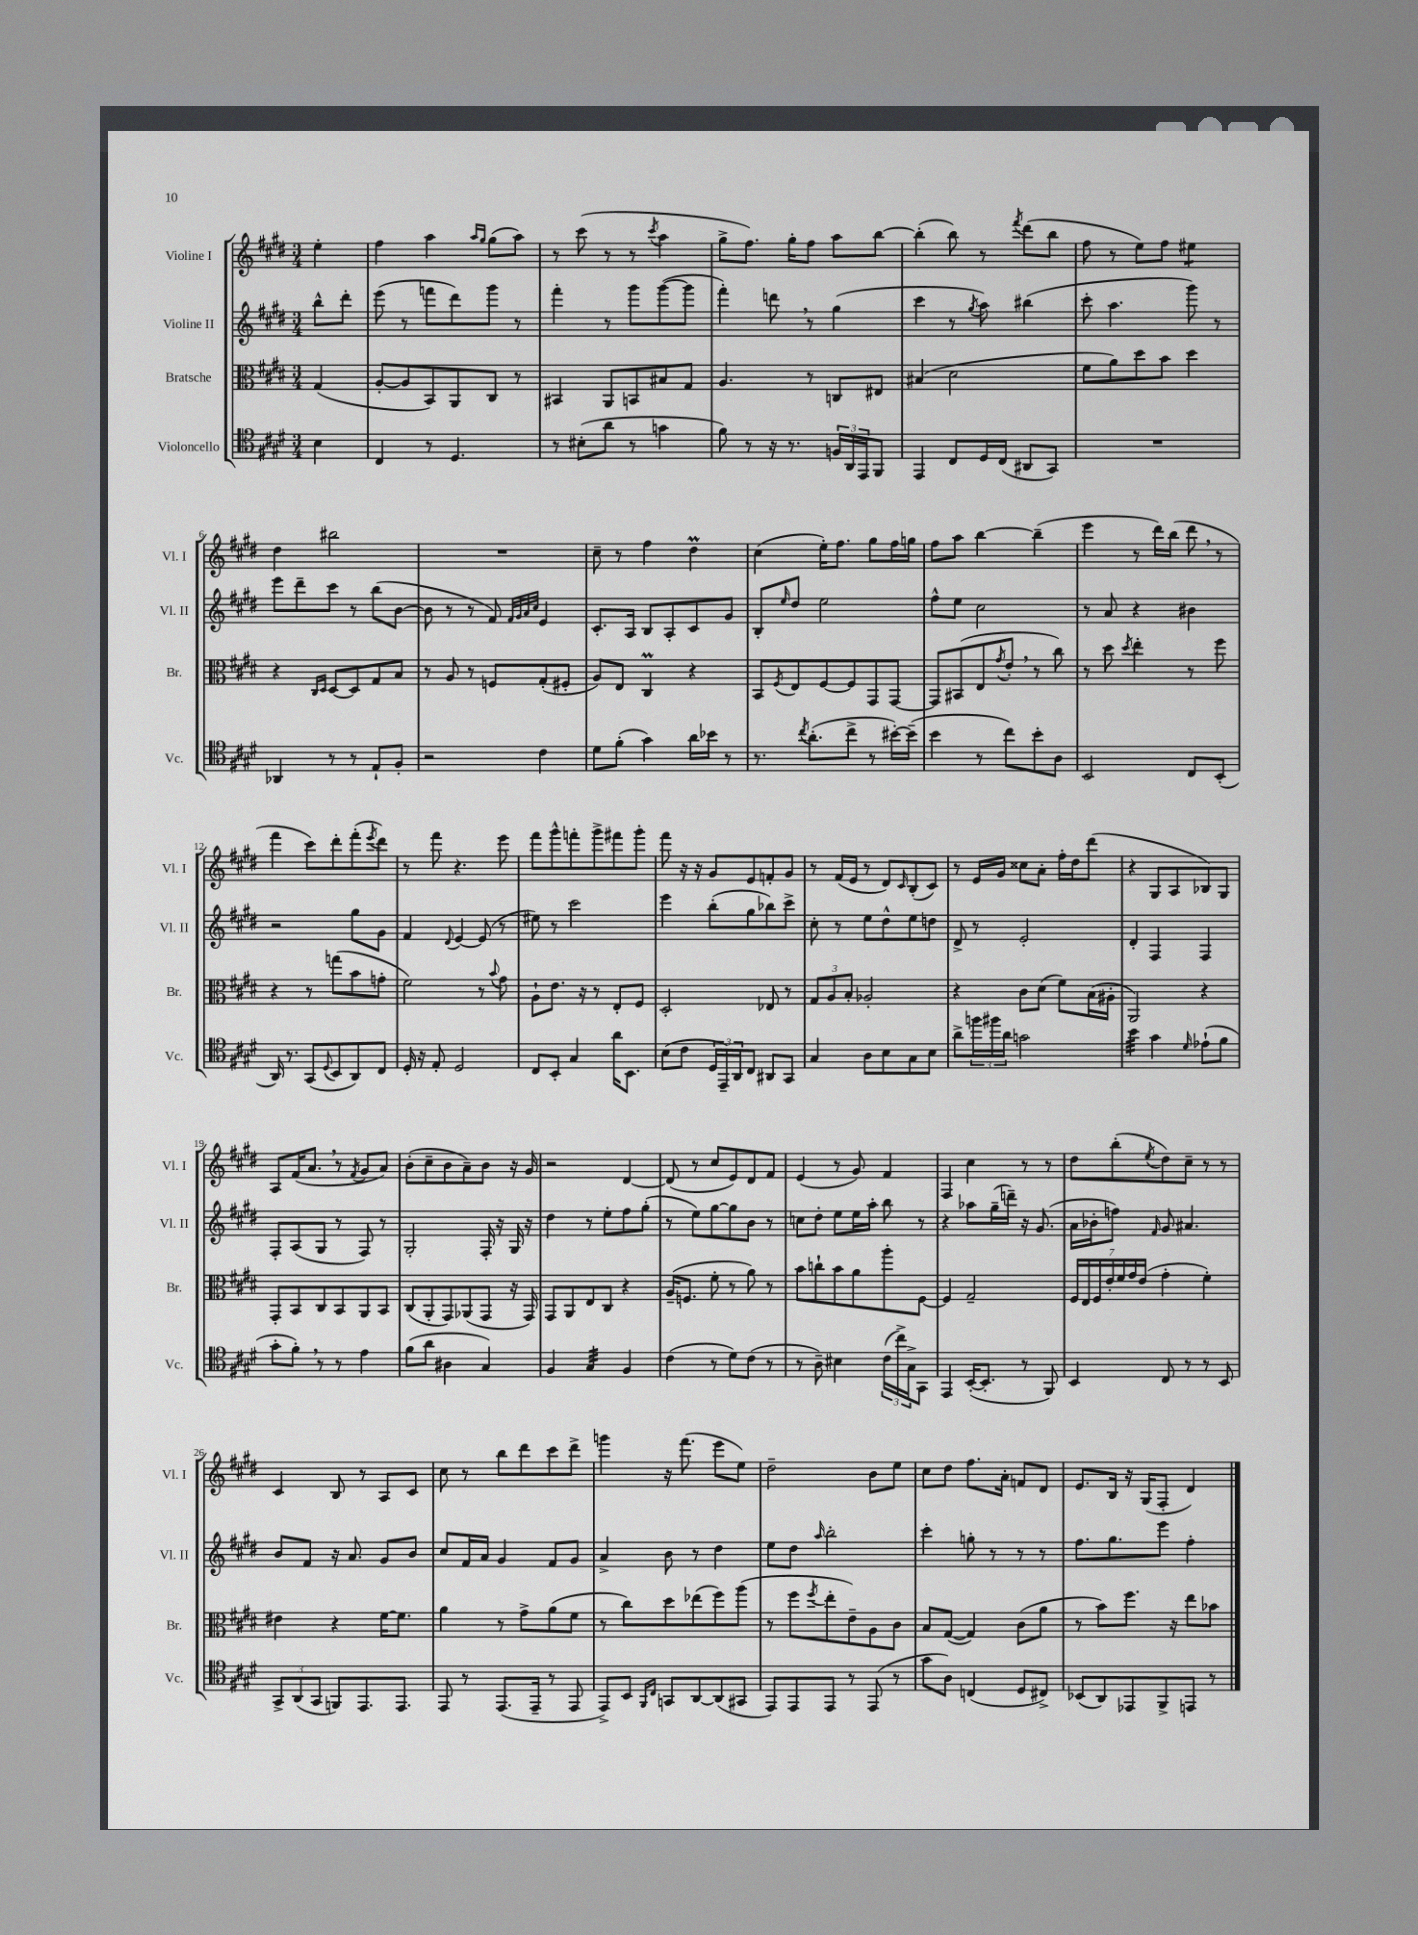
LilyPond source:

<<
\new StaffGroup <<
\new Staff = "s0" \with { instrumentName = "Violine I" shortInstrumentName = "Vl. I" } {
    \clef treble \key e \major \numericTimeSignature \time 3/4 \partial 4
    e''4-. |
    fis''4 a''4 \grace { a''16 gis''16 } gis''8( a''8) |
    r8 cis'''8( r8 r8 \acciaccatura { cis'''8 } a''4 |
    gis''8-> fis''8.) gis''16-. fis''8 a''8 b''8~ |
    b''4-.( b''8) r8 \acciaccatura { fis'''8 } dis'''8( b''8 |
    fis''8 r8 e''8) fis''8 eis''4:8 |
    dis''4 bis''2 |
    R2. |
    cis''8-- r8 fis''4 dis''4\prall |
    cis''4( e''16-.) fis''8. gis''8 fis''16 g''16 |
    fis''8 a''8 b''4~ b''4--( |
    e'''4 r8 dis'''16) b''16( dis'''8 \breathe r8 |
    fis'''4 cis'''8) dis'''8-. fis'''8-.( \acciaccatura { e'''8 } dis'''8) |
    r8 fis'''8 r4. e'''8 |
    fis'''8 gis'''8-^ f'''8-. gis'''8-> fis'''8 gis'''8-. |
    fis'''8 r16 r16 gis'8 e'8 f'8-. gis'8 |
    r8 fis'16( e'16 r8 dis'8) \grace { cis'16 } b8-.( cis'8) |
    r8 e'16 gis'16 cisis''8 a'8-. fis''16-. dis''16 dis'''8( |
    r4 gis8 a8 bes8) gis8 |
    a8 fis'16( a'8. \breathe r8 \acciaccatura { fis'8 } gis'8 a'8) |
    b'8-.( cis''8-- b'8 a'8--) b'8 r16 gis'16 |
    r2 dis'4~ |
    dis'8( r8 cis''8 e'8) dis'8 fis'8 |
    e'4( r8 gis'8) fis'4 |
    fis4 cis''4 r8 r8 |
    dis''8 b''8-.( \acciaccatura { e''8 } dis''8) cis''8-- r8 r8 |
    cis'4 b8 r8 a8 cis'8 |
    cis''8 r8 b''8 dis'''8 cis'''8 dis'''8-> |
    g'''4 r16 fis'''8.( e'''8 e''8) |
    dis''2-- b'8 e''8 |
    cis''8 dis''8 fis''8. a'16-. f'8 dis'8 |
    e'8. b16 r16 gis16( fis8-. dis'4) \bar "|." |
}
\new Staff = "s1" \with { instrumentName = "Violine II" shortInstrumentName = "Vl. II" } {
    \clef treble \key e \major \numericTimeSignature \time 3/4 \partial 4
    b''8-^ dis'''8-. |
    e'''8( r8 f'''8 dis'''8) gis'''8 r8 |
    fis'''4-. r8 gis'''8 gis'''8~( gis'''8 |
    fis'''4-.) d'''8 \breathe r8 gis''4( |
    cis'''4 r8 \acciaccatura { gis''8 } a''8) bis''4( |
    cis'''8-. a''4. gis'''8) r8 |
    e'''8 dis'''8-- cis'''8 r8 b''8( b'8~ |
    b'8 r8 r8 fis'8) \grace { fis'32 gis'32 a'32 cis''32 } e'4 |
    cis'8.-. a16 b8 a8-. cis'8 gis'8 |
    b8-. \grace { e''16 } dis''8 e''2 |
    fis''8-^ e''8 cis''2 |
    r8 a'8 r4 bis'4 |
    r2 gis''8 gis'8 |
    fis'4 \appoggiatura { dis'8 } e'4~ e'8( r8 |
    eis''8) r8 cis'''2 |
    e'''4 b''8-.( gis''8 bes''8) cis'''8-> |
    cis''8-. r8 e''8 dis''8-^ e''8 d''8 |
    dis'8-> r8 e'2-. |
    dis'4-. fis4 fis4 |
    fis8-. a8( gis8 r8 fis8) r8 |
    gis2-. fis16-. r16 gis16 r16 |
    dis''4 r8 e''8-. fis''8 gis''8-.( |
    r8 e''8) gis''8~ gis''8 b'8 r8 |
    c''8 dis''8-. e''8 e''16 a''16-. b''8 r8 |
    r4 aes''8 gis''16--( d'''16--) r16 gis'8.( |
    a'16 bes'16-. f''8) \grace { fis'16 } gis'8 ais'4. |
    b'8 fis'8 r16 a'8. gis'8 b'8 |
    cis''8 fis'16 a'16 gis'4 fis'8 gis'8 |
    a'4-> b'8 r8 dis''4 |
    e''8 dis''8 \grace { a''16 } b''2-. |
    cis'''4-. g''8-. r8 r8 r8 |
    fis''8. gis''8. e'''8 fis''4-. \bar "|." |
}
\new Staff = "s2" \with { instrumentName = "Bratsche" shortInstrumentName = "Br." } {
    \clef alto \key e \major \numericTimeSignature \time 3/4 \partial 4
    gis4( |
    a8~-. a8 b,8) a,8 cis8 r8 |
    bis,4 a,8 b,8 bis8 gis8 |
    a4. r8 c8 eis8 |
    bis4( dis'2 |
    fis'8 a'8) dis''8 b'8 dis''4 |
    r4 \grace { cis16 dis16 } dis8~ dis8 gis8 b8 |
    r8 a8 r8 f8 gis8-.( fis8-. |
    a8) e8 cis4\prall r4 |
    b,8 \acciaccatura { fis8 } e8 fis8~ fis8 gis,8 gis,8~ |
    gis,8 bis,8( e8 \acciaccatura { gis'8 } e'8-. \breathe r8 cis''8) |
    r8 dis''8 \acciaccatura { dis''8 } e''4-. r8 fis''8 |
    r4 r8 g''8( b'8 g'8-. |
    fis'2) r8 \appoggiatura { b'8 } gis'8 |
    a8-! e'8. r16 r8 e8-. fis8 |
    dis2-. ees8 r8 |
    \tuplet 3/2 { gis8 a8 b8-. } aes2-. |
    r4 cis'8 dis'8( fis'8) b16( ais16-. |
    a,2) r4 |
    gis,8-. b,8 cis8 b,8 a,8 b,8 |
    cis8( a,8-. gis,8) aes,8( gis,8 r16 gis,16) |
    gis,8 a,8 e8 cis8 r4 |
    a16--( f8. fis'8-. r8 a'8) r8 |
    b'8 c''8-! b'8 a'8 a''8-. fis8~ |
    fis4 gis2-- |
    \tuplet 7/4 { fis16 e16 fis16 e'16-. fis'16 gis'16 e'16( } gis'4-. fis'4-.) |
    eis'4 r4 fis'16~ fis'8. |
    a'4 r8 gis'8-> a'8( fis'8 |
    r8 cis''8) dis''8 ees''8( fis''8) a''8( |
    r8 fis''8 \acciaccatura { fis''8 } e''8-. e'8--) a8 cis'8 |
    b8 gis8~( gis4) cis'8( a'8 |
    r8 b'8) fis''8. r16 e''8 bes'8 \bar "|." |
}
\new Staff = "s3" \with { instrumentName = "Violoncello" shortInstrumentName = "Vc." } {
    \clef tenor \key e \major \numericTimeSignature \time 3/4 \partial 4
    b4 |
    cis4 r8 dis4. |
    r8 bis8-.( a'8 r8 g'4 |
    fis'8) r8 r16 r8. \tuplet 3/2 { f16 a,16 e,16 } fis,8 |
    e,4 cis8 dis16 cis16( ais,8 gis,8) |
    R2. |
    aes,4 r8 r8 e8-! fis8-. |
    r2 cis'4 |
    dis'8 fis'8-.( gis'4) a'16 bes'16 r8 |
    r8. \acciaccatura { cis''8 } a'8.-.( cis''8-> r8 bis'16~-.) bis'16--( |
    b'4 r8 cis''8) b'8-. a8 |
    b,2 cis8 b,8-.( |
    a,16) r8. gis,8( \appoggiatura { dis8 } b,8 a,8) cis8 |
    dis16-. r16 e8-. dis2 |
    cis8 b,8-. gis4 a'16 b,8. |
    b8( cis'8 \tuplet 3/2 { dis16 e,16--) a,16 } cis8 ais,8 gis,8 |
    gis4 a8 b8 gis8 b8 |
    a'8-> \tuplet 3/2 { f''16 fis''16 a'16 } g'2 |
    b'4:32 gis'4 \grace { dis'16 } ees'8-!( fis'8 |
    gis'8-. fis'8-.) \breathe r8 r8 e'4 |
    fis'8( a'8 ais4 gis4) |
    fis4 gis4:32 fis4 |
    cis'4( r8 dis'8) cis'8( r8 |
    r8 a8--) bis4 \tuplet 3/2 { cis'16( cis''16->) gis16-> } gis,8 |
    e,4 b,16~-.( b,8.-. r8 fis,8) |
    b,4 cis8 r8 r8 b,8 |
    \tuplet 3/2 { gis,8-> a,8( gis,8 } f,8) e,8. e,8. |
    e,8 r8 e,8.( e,16-- r8 e,8 |
    e,8->) b,8 \grace { fis,16 cis16 } g,8 a,8~ a,8( gis,8 |
    e,8) e,8 e,8 r8 e,8( r8 |
    gis'8 a8) c4( dis8 cis8->) |
    bes,8( a,8) ees,8 fis,8-> e,8 r8 \bar "|." |
}
>>
>>
